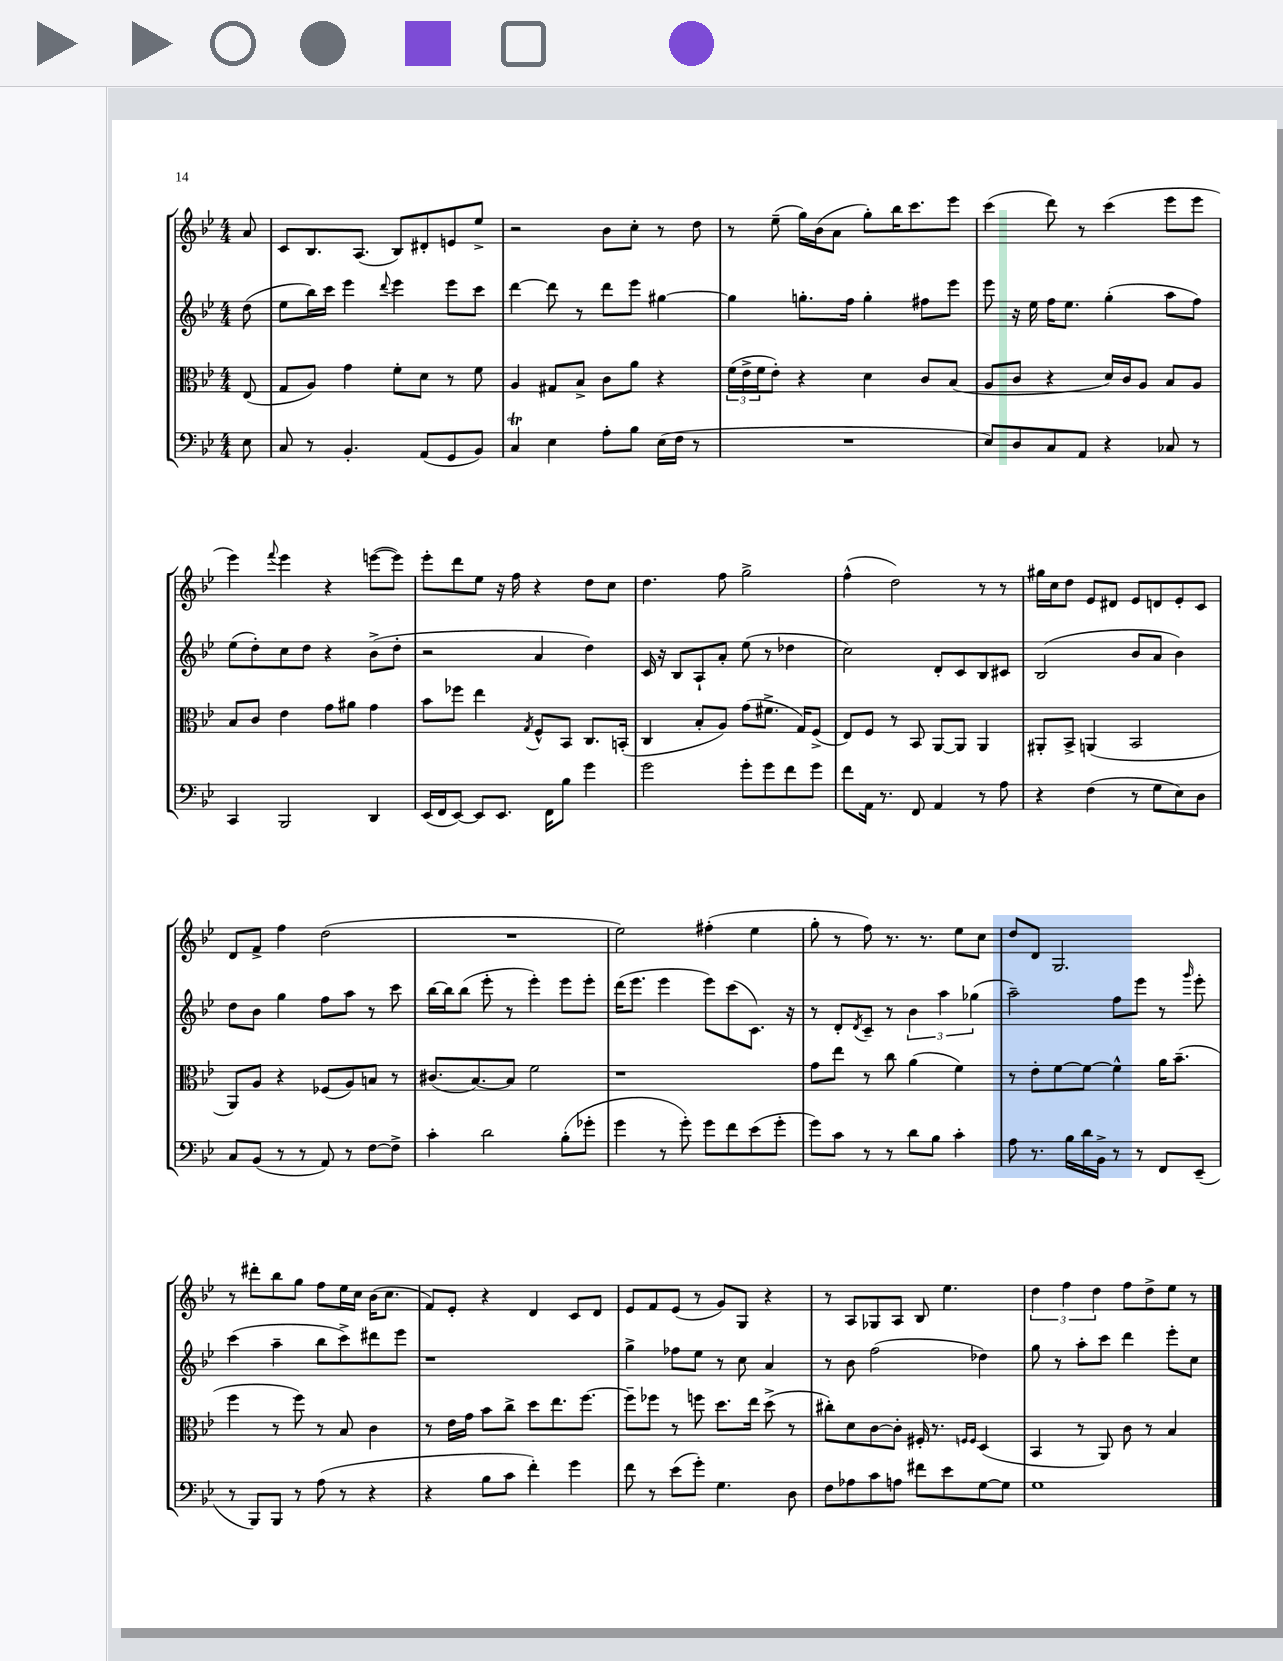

**kern	**kern	**kern	**kern
*part4	*part3	*part2	*part1
*staff4	*staff3	*staff2	*staff1
*clefF4	*clefC3	*clefG2	*clefG2
*k[b-e-]	*k[b-e-]	*k[b-e-]	*k[b-e-]
*M4/4	*M4/4	*M4/4	*M4/4
=	=	=	=
8E-\	(8E-/	(8dd\	8a/
=1	=1	=1	=1
8C/	8G/L	8ee-\L	8c/L
8r	8A/J)	16bb-\L)	8.B-/
.	.	16ccc\JJ	.
4.BB-'/	4g\	4eee-\	.
.	.	.	(8.A/J
.	.	8qqddd/	.
.	8f'\L	4eee-\	8B-/L)
(8AA/L	8d\J	.	8d#X'/
8GG/	8r	8eee-\L	8en/
8BB-/J)	8f\	8ccc\J	8ee-^/J
=2	=2	=2	=2
4CT/	4A/	[4ddd\	2r
4E-\	8G#X/L	8ddd\]	.
.	8B-^/J	8r	.
8A'\L	8c\L	8ddd\L	8b-\L
8B-\J	8a\J	8eee-\J	8cc'\J
(16E-\LL	4r	[4gg#X\	8r
16F\JJ	.	.	.
8r	.	.	8dd\
=3	=3	=3	=3
1r	(24f\LL	4gg#\]	8r
.	24e-^\	.	.
.	24f\J	.	.
.	8e-'\J)	.	(8ee-~\
.	4r	8.ggn'\L	16gg\LL)
.	.	.	(16b-\J
.	.	.	8a\J
.	.	16ff\Jk	.
.	4d\	4gg'\	8gg'\L)
.	.	.	16bb-\K
.	.	.	8.ccc\
.	8c/L	8ff#X\L	.
.	(8B-/J	8eee-\J	8eee-\J
=4	=4	=4	=4
8E-/L)	8A/L	8eee-\	(4ccc\
8D/	8c/J	16r	.
.	.	16ee-\	.
8C/	4r	16ff\KL	8ddd\)
.	.	8.ee-\J	.
8AA/J	.	.	8r
4r	16d/LL)	(4gg'\	(4ccc\
.	16c/J	.	.
.	8A/J	.	.
8C-X/	8B-/L	8aa\L	8eee-\L
8r	8A/J	8ff\J)	8eee-\J
!!LO:LB:g=z
=5	=5	=5	=5
4CC/	8B-/L	(8ee-\L	4eee-\)
.	8c/J	8dd'\)	.
.	.	.	8qqfff/
2BBB-/	4e-\	8cc\	4eee-\
.	.	8dd\J	.
.	8g\L	4r	4r
.	8a#X\J	.	.
4DD/	4g\	(8b-^\L	([8eeen\L
.	.	8dd'\J	8eee\J])
=6	=6	=6	=6
(16EE-/LL	8b-\L	2r	8eee-'\L
16FF/J	.	.	.
[8EE-/J)	8ff-X\J	.	8ddd\
8EE-/L]	4ee-\	.	8ee-\J
8.EE-/J	.	.	16r
.	.	.	16ff\
.	8qG/	.	.
.	8F^^/L	4a/	4r
16FF\KL	.	.	.
8B-\J	8BB-/J	.	.
4g\	8.C/L	4dd\)	8dd\L
.	.	.	8cc\J
.	(16BBn'/Jk	.	.
=7	=7	=7	=7
2g\	4C/	16c/	4.dd\
.	.	16r	.
.	.	8B-/L	.
.	8B-'/L	8A`/	.
.	8A/J)	8a'/J	8ff\
8g'\L	(8g\L	(8ee-\	2gg^\
8g\	8.f#X^\J	8r	.
8f\	.	4dd-X\	.
.	16G/KL)	.	.
8g\J	(8F^/J	.	.
=8	=8	=8	=8
8f\L	8E-/L)	2cc\)	(4ff^^\
16AA\Jk	8F/J	.	.
8.r	.	.	.
.	8r	.	2dd\)
8FF/	8BB-/	.	.
4AA/	[8AA/L	8d'/L	.
.	8AA/J]	8c/	.
8r	4AA/	8B-/	8r
8A\	.	8c#X/J	8r
=9	=9	=9	=9
4r	8AA#X'/L	(2B-/	16gg#X\LL
.	.	.	16cc\J
.	8BB-^/J	.	8dd\J
(4F\	(4AAn/	.	8e-/L
.	.	.	8d#X/J
8r	2BB-/	8b-/L	8e-/L
8G\L	.	8a/J	8dn/
8E-\)	.	4b-\)	8e-'/
8D\J	.	.	8c/J
!!LO:LB:g=z
=10	=10	=10	=10
8C/L	8AA/L)	8dd\L	8d/L
(8BB-/J	8A/J	8b-\J	8f^/J
8r	4r	4gg\	4ff\
8r	.	.	.
8AA/)	(8F-X/L	8ff\L	(2dd\
8r	8A/)	8aa\J	.
[8F\L	8Bn/J	8r	.
8F^\J]	8r	8ccc\	.
=11	=11	=11	=11
4c'\	(8.c#X/L	[16bb-\LL	1r
.	.	16bb-\J]	.
.	.	(8bb-\J	.
.	[8.B-/)	.	.
2d\	.	8eee-'\	.
.	8B-/J]	8r	.
.	2f\	4eee-'\)	.
(8B-'\L	.	8eee-\L	.
8g-X'\J	.	8eee-'\J	.
=12	=12	=12	=12
4g\	1r	(16ddd\KL	2ee-\)
.	.	8.eee-\J	.
8r	.	4eee-\	.
8g'\)	.	.	.
8g\L	.	8eee-\L)	(4ff#X'\
8f\	.	(8ccc\	.
(8e-\	.	8.c\J)	4ee-\
8g'\J	.	.	.
.	.	16r	.
=13	=13	=13	=13
8g\L)	8g\L	8r	8gg'\
8c\J	8ee-\J	8d'/L	8r
.	.	8qd/	.
8r	8r	8c~/J	8ff\)
8r	8cc\	8r	8.r
8d\L	(4a\	6b-\	.
.	.	.	8.r
8B-\J	.	.	.
.	.	6aa\	.
4c'\	4f\)	.	8ee-\L
.	.	(6gg-X\	.
.	.	.	8cc\J
=14	=14	=14	=14
8A\	8r	2aa~\)	8dd/L
8.r	8e-'\L	.	8d/J
.	[8f\	.	2.G/
16B-\LL	.	.	.
16d\	8f\J_	.	.
16BB-^\JJ	.	.	.
8r	4f^^\]	8ff\L	.
8r	.	8eee-\J	.
8FF/L	16a\KL	8r	.
.	(8.b-~\J	.	.
.	.	16qqggg/	.
(8EE-~/J	.	8eee-'\	.
!!LO:LB:g=z
=15	=15	=15	=15
8r	4ff\	(4ccc\	8r
8BBB-/L)	.	.	8ddd#X'\L
8BBB-/J	8r	4aa~\	8bb-\
8r	8ff\)	.	8gg\J
(8A\	8r	8bb-\L	8ff\L
8r	8B-/	8ccc^\)	16ee-\L
.	.	.	16cc\JJ
4r	4c\	8ddd#X\	(16b-\KL
.	.	.	8.cc\J
.	.	8eee-\J	.
=16	=16	=16	=16
4r	8r	1r	8f/L)
.	16e-\LL	.	8e-'/J
.	16g\JJ	.	.
8B-\L	8b-\L	.	4r
8c\J	8cc^\J	.	.
4f'\)	8dd\L	.	4d/
.	8.ee-\	.	.
4g\	.	.	8c/L
.	[8.ff\J	.	.
.	.	.	8d/J
=17	=17	=17	=17
8f\	8ff~\L]	4gg^\	8e-/L
8r	8ff-X\J	.	8f/
(8e-\L	8r	8ff-X\L	(8e-/J
8g'\J)	8ffn\	8ee-\J	8r
4.G\	8.dd\L	8r	8g/L)
.	.	8cc\	8G/J
.	16ee-\Jk	.	.
.	(8dd^\	4a/	4r
8D\	8r	.	.
=18	=18	=18	=18
8F\L	8cc#X'\L)	8r	8r
8A-X\	8d\	8b-\	8A/L
8c\	[8c\	(2ff\	8G-X/
8An\J	8c'\J]	.	8A/J
8f#X\L	16F#X'/	.	8B-/
.	8.r	.	.
8e-\	.	.	4.ee-\
.	16qqFn/LL	.	.
.	16qqF/JJ	.	.
[8G\	(4D/	4dd-X\)	.
8G\J]	.	.	.
=19	=19	=19	=19
1G	4BB-/	8gg\	6dd\
.	.	8r	.
.	.	.	6ff\
.	8r	8aa'\L	.
.	.	.	6dd\
.	8AA/)	8ccc\J	.
.	8c\	4ddd\	8ff\L
.	8r	.	8dd^\
.	4B-/	8eee-'\L	8ee-\J
.	.	8cc\J	8r
==	==	==	==
*-	*-	*-	*-
